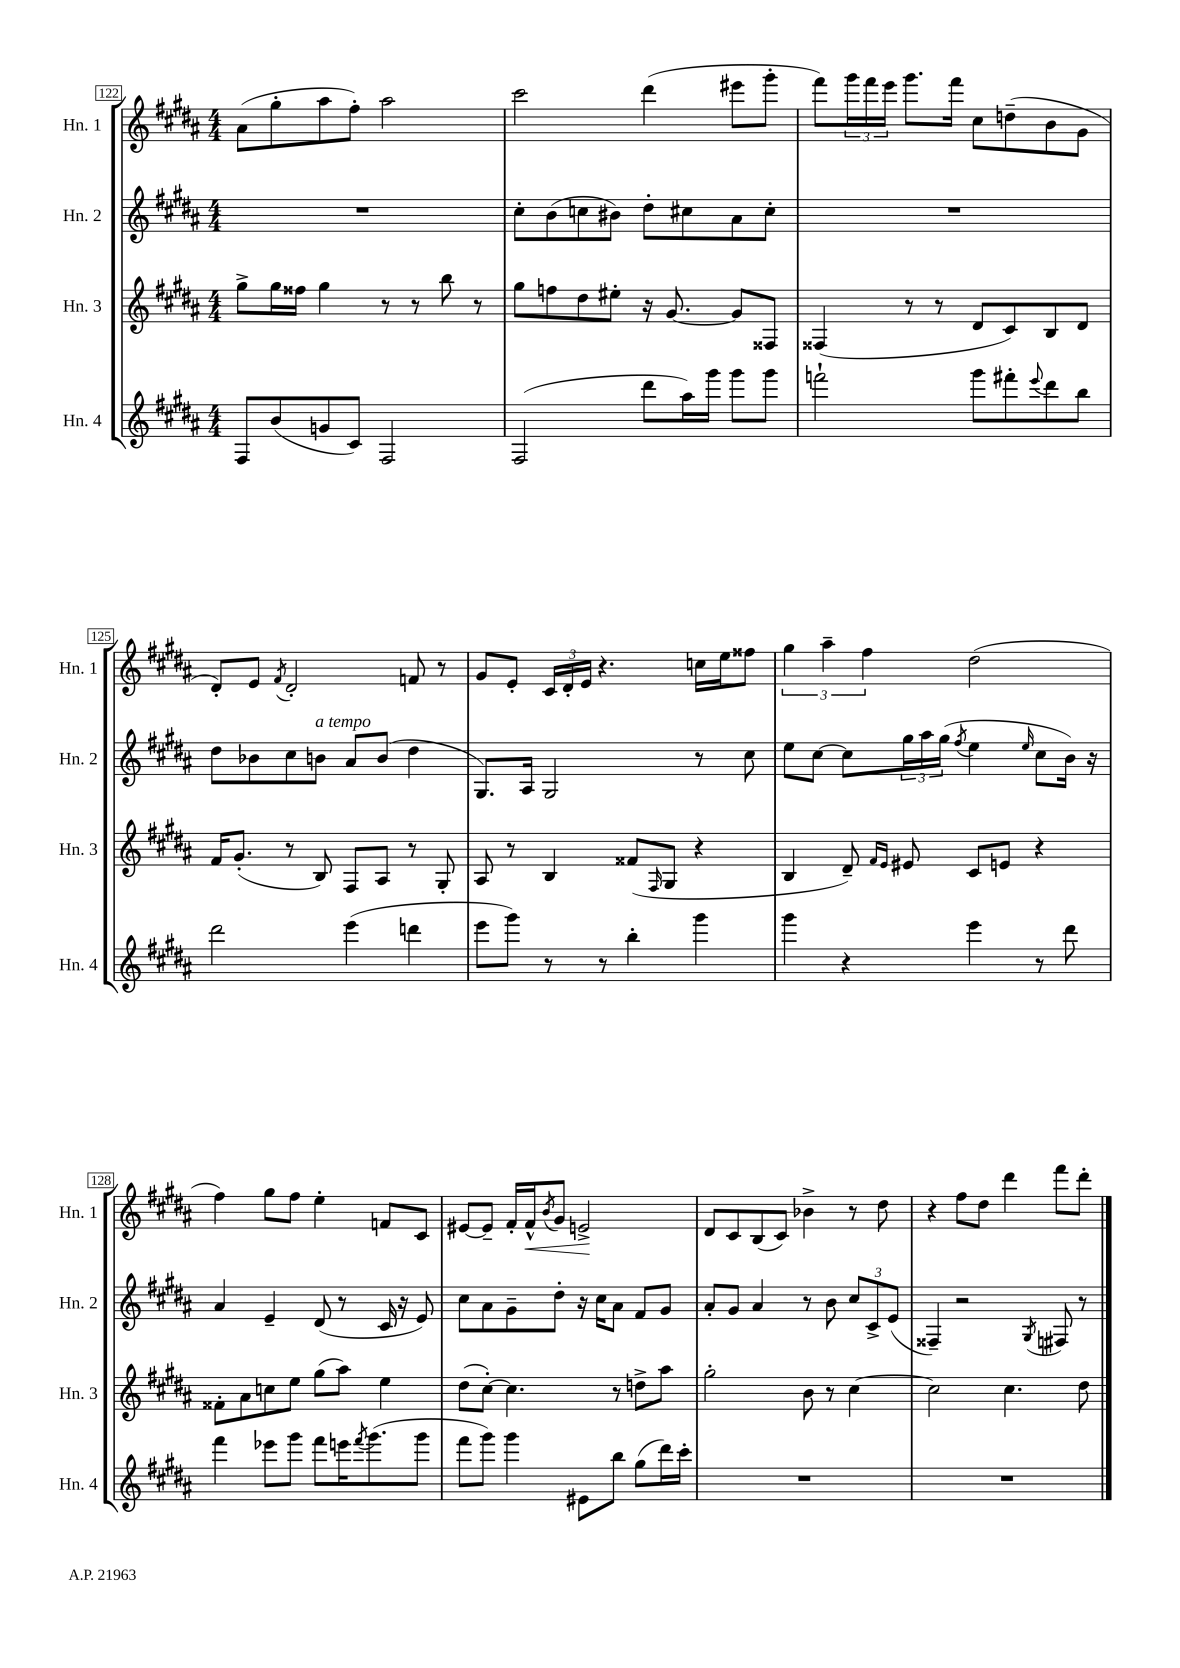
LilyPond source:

<<
\new StaffGroup <<
\new Staff = "s0" \with { instrumentName = "Hn. 1" shortInstrumentName = "Hn. 1" } {
    \clef treble \key b \major \numericTimeSignature \time 4/4
    ais'8( gis''8-. ais''8 fis''8-.) ais''2 |
    cis'''2 dis'''4( eis'''8 gis'''8-. |
    fis'''8) \tuplet 3/2 { gis'''16 fis'''16 e'''16 } gis'''8. fis'''16 cis''8 d''8--( b'8 gis'8 |
    dis'8-.) e'8 \acciaccatura { fis'8 } dis'2-. f'8 r8 |
    gis'8 e'8-. \tuplet 3/2 { cis'16 dis'16-. e'16 } r4. c''16 e''16 fisis''8 |
    \tuplet 3/2 { gis''4 ais''4-- fis''4 } dis''2( |
    fis''4) gis''8 fis''8 e''4-. f'8 cis'8 |
    eis'8~ eis'8-- fis'16-. fis'16-^\< \acciaccatura { b'8 } gis'8 e'2->\! |
    dis'8 cis'8 b8( cis'8) bes'4-> r8 dis''8 |
    r4 fis''8 dis''8 dis'''4 fis'''8 dis'''8-. \bar "|." |
}
\new Staff = "s1" \with { instrumentName = "Hn. 2" shortInstrumentName = "Hn. 2" } {
    \clef treble \key b \major \numericTimeSignature \time 4/4
    R1 |
    cis''8-. b'8( c''8 bis'8) dis''8-. cis''8 ais'8 cis''8-. |
    R1 |
    dis''8 bes'8 cis''8 b'8^\markup { \italic "a tempo" } ais'8 b'8( dis''4 |
    gis8.) ais16 gis2 r8 cis''8 |
    e''8 cis''8~ cis''8 \tuplet 3/2 { gis''16 ais''16 gis''16( } \acciaccatura { fis''8 } e''4 \grace { e''16 } cis''8 b'16) r16 |
    ais'4 e'4-- dis'8( r8 cis'16 r16 e'8) |
    cis''8 ais'8 gis'8-- dis''8-. r16 cis''16 ais'8 fis'8 gis'8 |
    ais'8-. gis'8 ais'4 r8 b'8 \tuplet 3/2 { cis''8 cis'8-> e'8( } |
    fisis4--) r2 \acciaccatura { gis8 } fis8 r8 \bar "|." |
}
\new Staff = "s2" \with { instrumentName = "Hn. 3" shortInstrumentName = "Hn. 3" } {
    \clef treble \key b \major \numericTimeSignature \time 4/4
    gis''8-> gis''16 fisis''16 gis''4 r8 r8 b''8 r8 |
    gis''8 f''8 dis''8 eis''8-. r16 gis'8.~ gis'8 fisis8 |
    fisis4( r8 r8 dis'8 cis'8) b8 dis'8 |
    fis'16 gis'8.-.( r8 b8) fis8 ais8 r8 gis8-. |
    ais8 r8 b4 fisis'8( \grace { fis16 } gis8 r4 |
    b4 dis'8--) \grace { fis'16 e'16 } eis'8 cis'8 e'8 r4 |
    fisis'8-. ais'8 c''8 e''8 gis''8( ais''8) e''4 |
    dis''8( cis''8~-.) cis''4. r8 d''8-> ais''8 |
    gis''2-. b'8 r8 cis''4~ |
    cis''2 cis''4. dis''8 \bar "|." |
}
\new Staff = "s3" \with { instrumentName = "Hn. 4" shortInstrumentName = "Hn. 4" } {
    \clef treble \key b \major \numericTimeSignature \time 4/4
    fis8 b'8( g'8 cis'8) fis2 |
    fis2( dis'''8 ais''16) gis'''16 gis'''8 gis'''8 |
    f'''2-! gis'''8 fis'''8-. \appoggiatura { e'''8 } dis'''8 b''8 |
    dis'''2 e'''4( d'''4 |
    e'''8 gis'''8) r8 r8 b''4-. gis'''4 |
    gis'''4 r4 e'''4 r8 dis'''8 |
    fis'''4 ees'''8 gis'''8 fis'''8 e'''16 \acciaccatura { fis'''8 } gis'''8.( gis'''8 |
    fis'''8 gis'''8) gis'''4 eis'8 b''8 gis''8( dis'''16) cis'''16-. |
    R1 |
    R1 \bar "|." |
}
>>
>>
\layout { \context { \Score currentBarNumber = #122 \override BarNumber.stencil = #(make-stencil-boxer 0.1 0.3 ly:text-interface::print) } }
